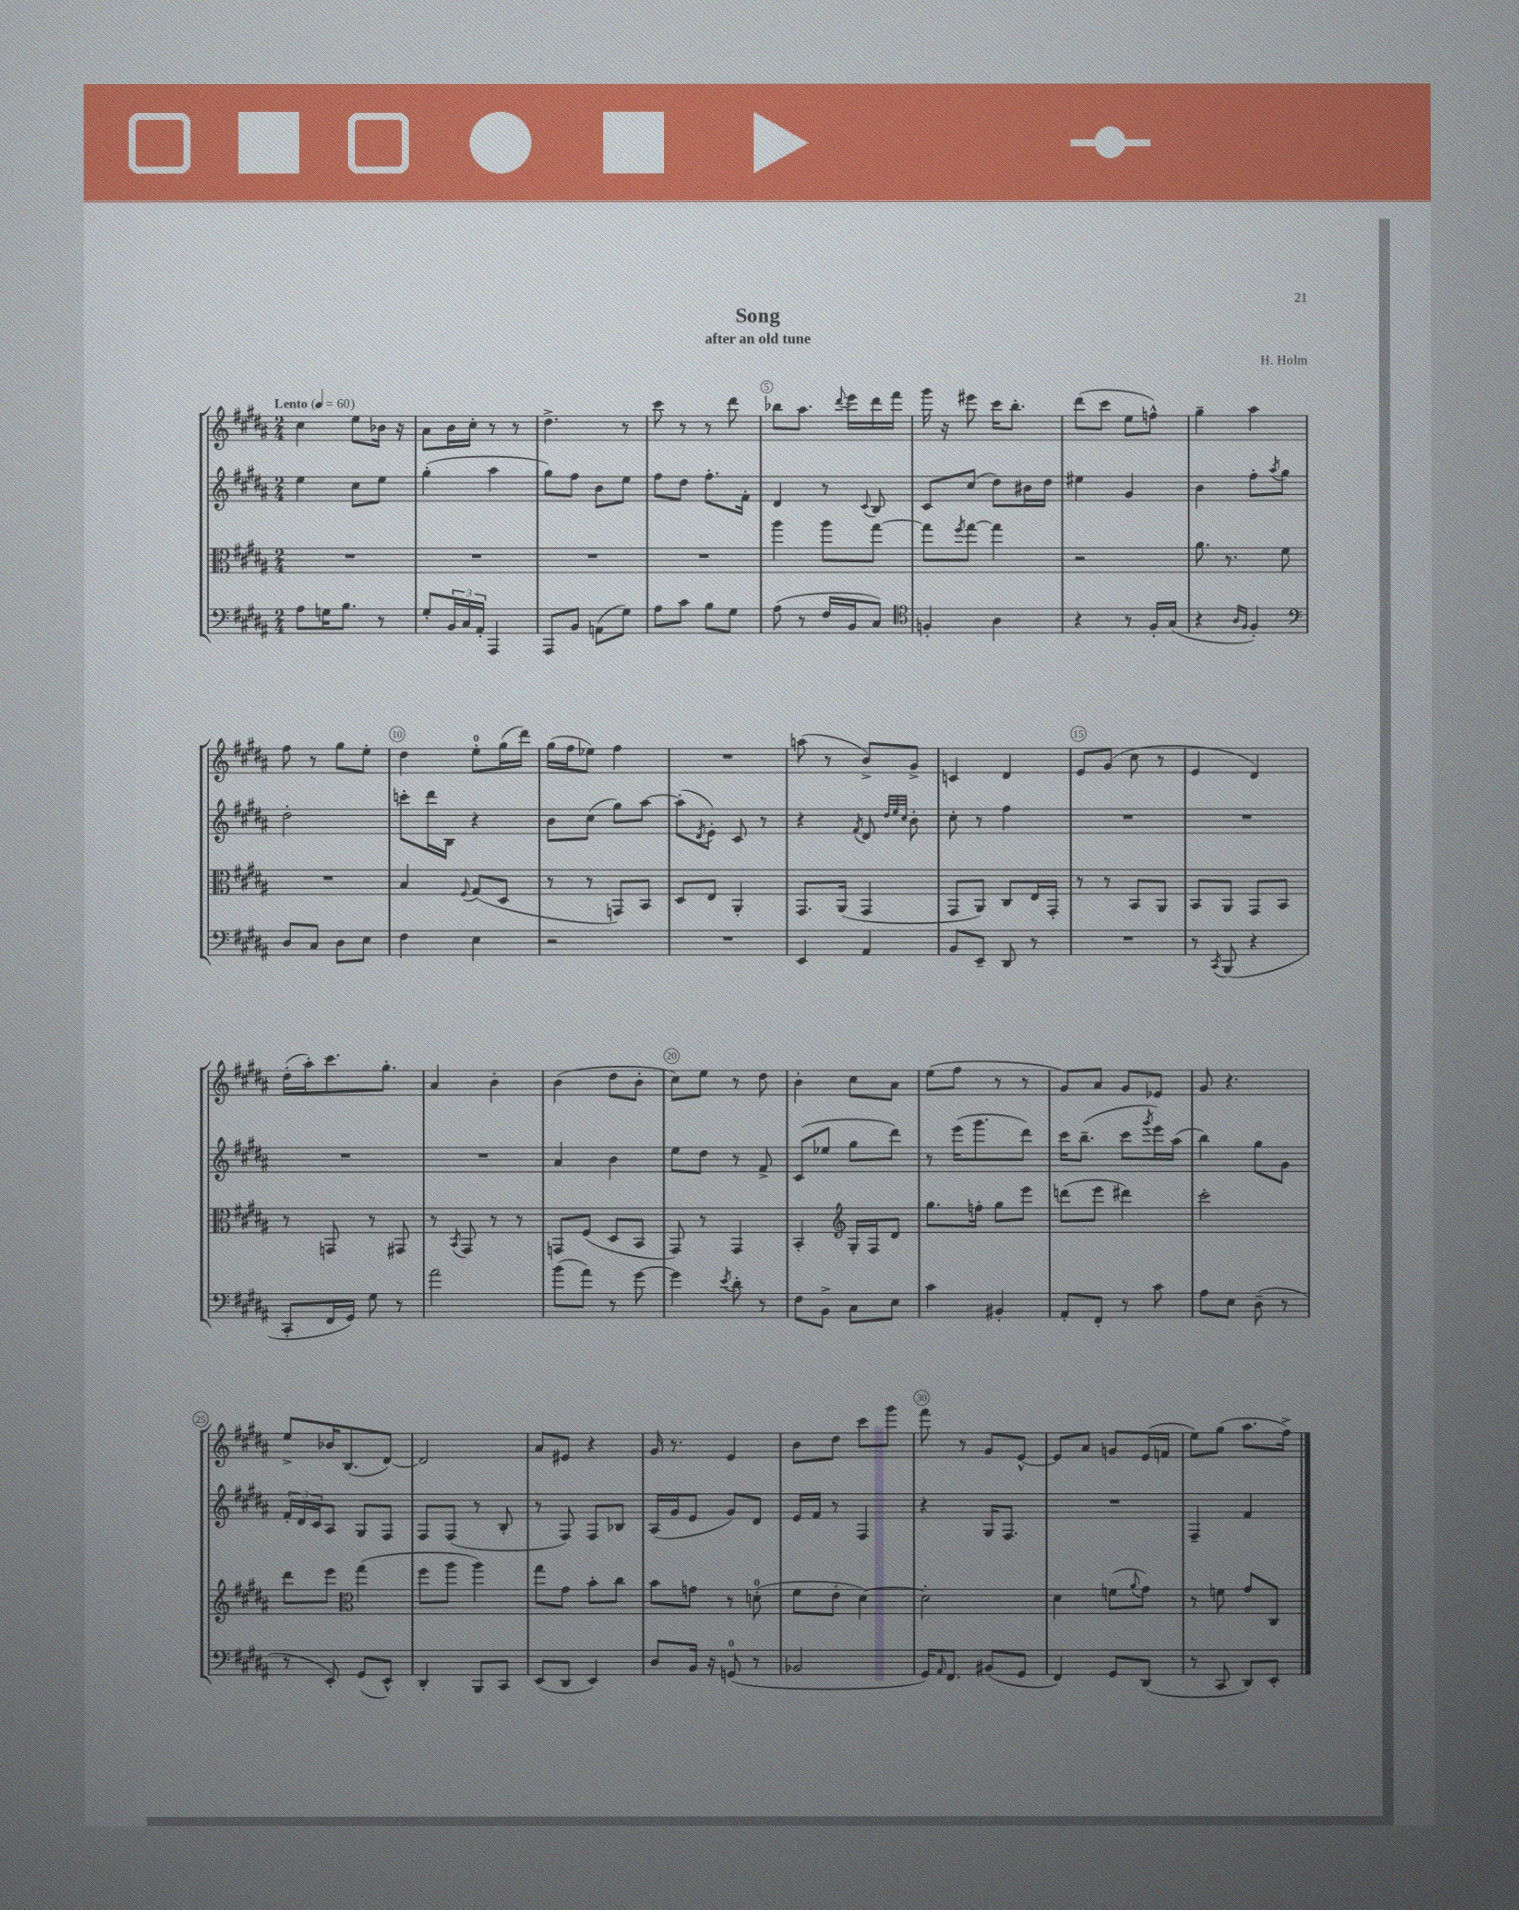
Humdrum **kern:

**kern	**kern	**kern	**kern
*part4	*part3	*part2	*part1
*staff4	*staff3	*staff2	*staff1
*clefF4	*clefC3	*clefG2	*clefG2
*k[f#c#g#d#a#]	*k[f#c#g#d#a#]	*k[f#c#g#d#a#]	*k[f#c#g#d#a#]
*M2/4	*M2/4	*M2/4	*M2/4
*MM60	*MM60	*MM60	*MM60
=1	=1	=1	=1
!	!	!	!LO:TX:a:B:t=Lento
8A#\L	2r	4ee\	4cc#\
16Gn\K	.	.	.
8.B\J	.	.	.
.	.	8cc#\L	8ee\L
8r	.	8ee\J	16b-X\Jk
.	.	.	16r
=2	=2	=2	=2
8G#'/L	2r	(4gg#'\	8a#\L
24BB/L	.	.	16b\L
24C#/	.	.	.
.	.	.	16cc#'\JJ
24AA#'/JJ	.	.	.
4AAA#/	.	4aa#\	8r
.	.	.	8r
=3	=3	=3	=3
8AAA#/L	2r	8gg#\L)	4.dd#^\
8BB/J	.	8ff#\J	.
(8AAn\L	.	8b\L	.
8G#\J)	.	8ee\J	8r
=4	=4	=4	=4
8A#\L	2r	8ff#\L	8ccc#\
8c#\J	.	8dd#\J	8r
8B\L	.	8.ff#'\L	8r
8G#\J	.	.	8ddd#\
.	.	16f#'\Jk	.
=5	=5	=5	=5
(8A#\	4aa#\	4d#/	8bb-X\L
8r	.	.	8.aa#\J
16F#/LL	8aa#\L	8r	.
.	.	.	8qqddd#/
16BB/J	.	.	16eee\LL
.	.	8qqc#/	.
8C#/J)	[8gg#\J	8B/	16ddd#\
.	.	.	16fff#\JJ
=6	=6	=6	=6
*clefC4	*	*	*
4Fn'/	8gg#\L]	8c#/L	16ggg#\
.	.	.	16r
.	8qff#/	.	.
.	[8gg#\J	(8cc#/J	8eee#X\
4A#\	4gg#\]	8dd#\L)	16ccc#\KL
.	.	.	8.bb'\J
.	.	16b#X\L	.
.	.	16dd#\JJ	.
=7	=7	=7	=7
4r	2r	4ee#X\	(8ddd#\L
.	.	.	8ccc#\J
8r	.	4g#/	8ee\L
16F#'/LL	.	.	8ffn^^\J)
(16G#/JJ	.	.	.
=8	=8	=8	=8
4r	8.a#\	4b\	4gg#~\
.	8.r	.	.
16qqA#/LL	.	.	.
16qqF#/JJ	.	.	.
4F#'/)	.	8ff#'\L	4aa#\
.	.	8qaa#/	.
.	8f#\	8gg#\J	.
!!LO:LB:g=z
=9	=9	=9	=9
*clefF4	*	*	*
8D#/L	2r	2dd#'\	8ff#\
8C#/J	.	.	8r
8D#\L	.	.	8gg#\L
8E\J	.	.	8ee'\J
=10	=10	=10	=10
4F#\	4B/	8cccn'\L	4dd#\
.	.	16ddd#\L	.
.	.	16B\JJ	.
.	8qqF#/	.	.
4E\	(8G#/L	4r	8ee'\L
.	8D#/J	.	(16gg#\L
.	.	.	16ddd#\JJ)
=11	=11	=11	=11
2r	8r	8b\L	(16gg#\LL
.	.	.	16ff#\J
.	8r	(8cc#\J	8ee-X\J)
.	8GGn/L)	8gg#\L)	4ff#\
.	8BB/J	[8aa#\J	.
=12	=12	=12	=12
2r	8D#/L	(8aa#'\L]	2r
.	.	8qd#/	.
.	8E/J	8e'\J)	.
.	4AA#'/	8c#/	.
.	.	8r	.
=13	=13	=13	=13
4EE/	8.GG#/L	4r	(8aan\
.	.	.	8r
.	(16AA#/Jk	.	.
.	.	8qf#/	.
4AA#/	4GG#/	8d#/	8b^/L)
.	.	32qqdd#/LLL	.
.	.	32qqee/	.
.	.	32qqcc#/JJJ	.
.	.	8b'\	8g#^/J
=14	=14	=14	=14
8BB/L	8GG#/L	8cc#'\	4cn/
8EE~/J	8AA#/J)	8r	.
8DD#/	8C#/L	4ff#\	4d#/
8r	16E/L	.	.
.	16GG#'/JJ	.	.
=15	=15	=15	=15
2r	8r	2r	8e/L
.	8r	.	(8g#/J
.	8BB/L	.	8cc#\
.	8AA#/J	.	8r
=16	=16	=16	=16
8r	8BB/L	2r	4e/
8qCC#/	.	.	.
(8BBB/	8AA#/J	.	.
4r	8GG#/L	.	4d#/)
.	8BB/J	.	.
!!LO:LB:g=z
=17	=17	=17	=17
8CC#'/L	8r	2r	(16dd#'\LL
.	.	.	16aa#'\J)
16FF#/L	8GGn/	.	8.ccc#\
16GG#/JJ)	.	.	.
8G#\	8r	.	.
.	.	.	8.gg#'\J
8r	8GG#X/	.	.
=18	=18	=18	=18
2a#\	8r	2r	4a#/
.	8qBB/	.	.
.	8GG#/	.	.
.	8r	.	4b'\
.	8r	.	.
=19	=19	=19	=19
(8b\L	8GGn/L	4a#/	(4b\
8a#\J)	(8F#/J	.	.
8r	8D#/L	4b\	8dd#\L
[8g#\	8BB/J	.	8b'\J
=20	=20	=20	=20
4g#\]	8GG#/)	8ee\L	8cc#\L)
.	8r	8dd#\J	8ee\J
8qe/	.	.	.
8d#'\	4GG#/	8r	8r
8r	.	8f#^/	8dd#\
=21	=21	=21	=21
8F#\L	4BB'/	(8c#/L	4b'\
8BB^\J	.	8ee-X/J	.
*	*clefG2	*	*
8C#\L	16G#'/LL	8gg#\L	8cc#\L
.	16F#/J	.	.
8E\J	8d#/J	8ddd#\J)	8a#\J
=22	=22	=22	=22
4c#\	8.gg#\L	8r	(8ee\L
.	.	(16eee\KL	8ff#\J
.	16ffn'\Jk	8.ggg#\	.
4BB#X'/	8gg#\L	.	8r
.	8eee\J	8ddd#\J)	8r
=23	=23	=23	=23
8AA#'/L	(8dddn\L	16ccc#\KL	8g#/L)
.	.	(8.bb~\J	.
8FF#'/J	8eee\J	.	8a#/J
8r	4ddd#X\)	8ccc#\L	8g#/L
.	.	8qggg#/	.
8c#\	.	16eee\L)	8e-X/J
.	.	(16aa#\JJ	.
=24	=24	=24	=24
8A#\L	2ccc#'\	4bb\)	8g#/
8E\J	.	.	4.r
(8D#~\	.	8gg#\L	.
8r	.	8g#\J	.
!!LO:LB:g=z
=25	=25	=25	=25
8r	8ddd#\L	24f#'/LL	8ee^/L
.	.	24d#/	.
.	.	24c#/J	.
8EE'/)	8eee\J	8A#/J	16b-X/K
.	.	.	(8.B/
*	*clefC3	*	*
(8GG#/L	(4gg#\	8G#/L	.
8EE^^/J)	.	8F#/J	[8d#/J)
=26	=26	=26	=26
4DD#'/	8ff#\L	8F#/L	2d#/]
.	8aa#\J	(8F#/J	.
8BBB/L	4aa#\)	8r	.
8CC#/J	.	8B'/	.
=27	=27	=27	=27
(8EE/L	8gg#\L	8r	8a#/L
8DD#/J	8g#\J	8F#/)	8e#X/J
4EE/)	8b'\L	8F#/L	4r
.	8cc#\J	8B-X/J	.
=28	=28	=28	=28
8D#/L	8b\L	(16A#/LL	16g#/
.	.	16g#/J	8.r
16BB/Jk	8gn\J	8e/J	.
16r	.	.	.
(8GGn/	8r	8g#/L)	4e/
8r	(8dn'\	8d#/J	.
=29	=29	=29	=29
2BB-X/	8f#\L	16e/LL	8b\L
.	.	16f#/JJ	.
.	8e'\J	8r	8dd#\J
.	[4d#\)	4F#/	8ccc#\L
.	.	.	8ggg#\J
=30	=30	=30	=30
16GG#/KL)	2d#'\]	4r	8fff#\
16qqAA#/	.	.	.
8.FF#/J	.	.	.
.	.	.	8r
(8BB#X/L	.	16G#/KL	8g#/L
.	.	8.F#/J	.
8GG#/J	.	.	[8e^^/J
=31	=31	=31	=31
4FF#/)	4d#\	2r	8e/L]
.	.	.	8a#/J
8GG#/L	(8fn\L	.	8gn/L
.	8qqa#/	.	.
(8DD#/J	8g#\J)	.	(16e/L
.	.	.	16fn/JJ
=32	=32	=32	=32
8r	8r	4F#~/	8ee\L)
8CC#/	8fn\	.	(8gg#\J
8DD#/L)	8g#/L	4f#/	8.aa#\L
8EE'/J	8C#/J	.	.
.	.	.	16ff#^\Jk)
==	==	==	==
*-	*-	*-	*-
